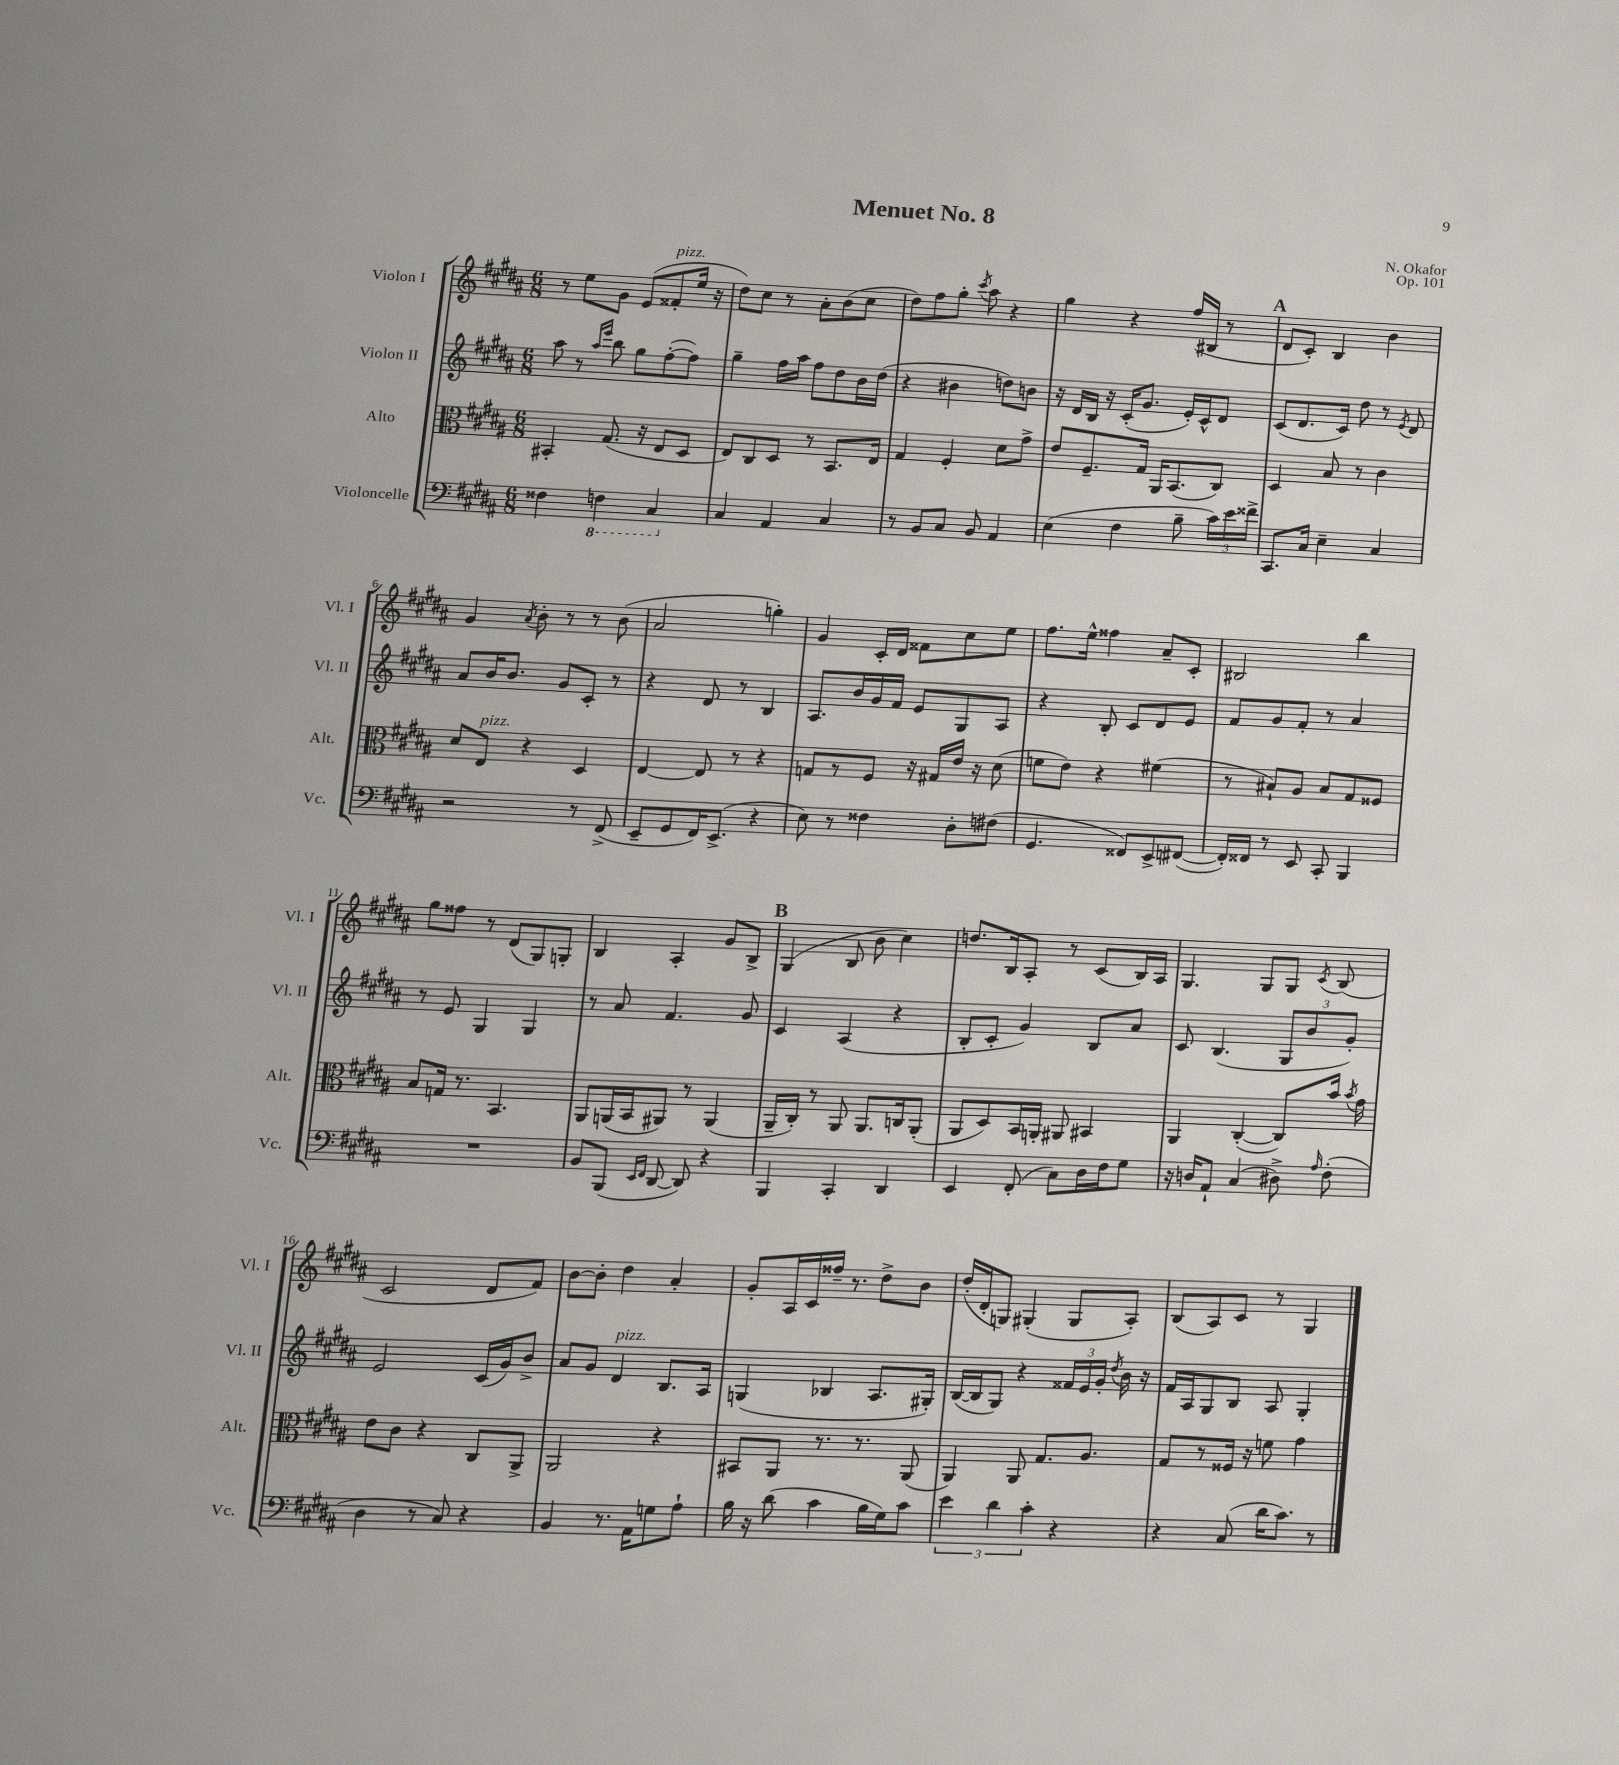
\header { title = "Menuet No. 8" composer = "N. Okafor" opus = "Op. 101" }
<<
\new StaffGroup <<
\new Staff = "s0" \with { instrumentName = "Violon I" shortInstrumentName = "Vl. I" } {
    \clef treble \key b \major \numericTimeSignature \time 6/8
    \autoBeamOff r8 e''8[ gis'8] e'8[( fisis'8-.^\markup { \italic "pizz." } e''16] r16 |
    dis''8[) cis''8] r8 ais'8[-. b'8( cis''8] |
    dis''8[) fis''8 gis''8]-. \acciaccatura { cis'''8 } ais''8 r4 |
    gis''4 r4 fis''16[( bis16] r8 |
    \mark \markup { \bold "A" } dis'8[ cis'8]-.) b4 b'4 |
    gis'4 \acciaccatura { ais'8 } b'8-. r8 r8 b'8( |
    ais'2 g''4-.) |
    gis'4 cis'16[-. dis'16] fisis'8[ cis''8 e''8] |
    fis''8.[ e''16]-^ fisis''4 ais'8[-- cis'8]-. |
    bis2 b''4 |
    gis''8[ fisis''8] r8 dis'8[( gis8) g8]-. |
    b4 ais4-. gis'8[ b8]-> |
    \mark \markup { \bold "B" } gis4( b8 b'8 cis''4) |
    d''8.[ b16 ais8]-. r8 cis'8[( b16) ais16] |
    gis4. gis8[ gis8] \acciaccatura { cis'8 } b8( |
    cis'2 dis'8[ fis'8]) |
    b'8[~ b'8]-. dis''4 ais'4-. |
    gis'8[-. ais16 cis'16 fisis''16]-- r8. dis''8[-> b'8] |
    dis''16[-.( dis'16-. g8]) gis4-.( gis8[ ais8]-.) |
    b8[( ais8) cis'8] r8 gis4 \bar "|." |
}
\new Staff = "s1" \with { instrumentName = "Violon II" shortInstrumentName = "Vl. II" } {
    \clef treble \key b \major \numericTimeSignature \time 6/8
    \autoBeamOff ais''8 r8 \grace { ais''16[ e'''16] } b''8 gis''8[ fis''8~-.( fis''8]) |
    gis''4-- fis''16[ ais''16] fis''8[ dis''8 b'16 dis''16]( |
    r4 bis'4 d''8[) b'8] |
    r16 dis'16[ b16] r16 cis'16[-.( gis'8.] e'16[-.) cis'16-^ dis'8] |
    \mark \markup { \bold "A" } cis'8[( dis'8. cis'16]) dis''8 r8 \acciaccatura { e'8 } dis'8 |
    ais'8[ b'16 b'8.] gis'8[ cis'8]-. r8 |
    r4 dis'8 r8 b4 |
    ais8.[ b'16 gis'16 fis'16] e'8[ gis8 ais8] |
    r4 b8-. cis'8[ dis'8 e'8] |
    fis'8[ gis'8 fis'8]-. r8 ais'4 |
    r8 e'8 gis4 gis4 |
    r8 ais'8 fis'4. gis'8 |
    \mark \markup { \bold "B" } cis'4 ais4( r4 |
    b8[-. cis'8]-. gis'4) b8[ ais'8] |
    cis'8 b4.( \tuplet 3/2 { gis8[ b'8 gis'8]-.) } |
    e'2 cis'16[( gis'16) b'8]-> |
    ais'8[ gis'8] dis'4^\markup { \italic "pizz." } b8.[ ais16] |
    g4( bes4 ais8.[ gis16]-.) |
    b16[~( b16 gis8]) r4 \tuplet 3/2 { fisis'16[ e'16 gis'16]-. } \acciaccatura { dis''8 } b'16 r16 |
    fis'16[ ais16 gis8 b8] ais8 gis4-. \bar "|." |
}
\new Staff = "s2" \with { instrumentName = "Alto" shortInstrumentName = "Alt." } {
    \clef alto \key b \major \numericTimeSignature \time 6/8
    \autoBeamOff bis,4-. gis8.( r16 e8[ dis8] |
    e8[) cis8 dis8] r8 b,8.[ e16] |
    gis4 fis4-. dis'8[ gis'8]-> |
    e'8[ fis8.-- gis16] ais,16[ b,8.( cis8]) |
    \mark \markup { \bold "A" } dis4 b8 r8 cis'4 |
    dis'8[ e8]^\markup { \italic "pizz." } r4 dis4 |
    e4~ e8 r8 r4 |
    g8[ r8 fis8] r16 gis16[ e'16] r16 dis'8( |
    f'8[ e'8]) r4 fis'4( |
    r8 bis8[-!) ais8] bis8[ gis8 fisis8] |
    b8[ g16] r8. b,4. |
    ais,8[ a,16( b,16 ais,8]) r8 ais,4( |
    \mark \markup { \bold "B" } ais,16[-- cis16]-.) r8 ais,8 ais,8.[ c16 ais,8]-.( |
    ais,8[ dis8) b,16 a,16]-. ais,8 bis,4 |
    ais,4 cis4~-.( cis8[) b'16] \acciaccatura { b'8 } gis'16 |
    e'8[ cis'8] r4 cis8[ ais,8]-> |
    ais,2 r4 |
    bis,8[ ais,8] r8. r8. ais,8( |
    ais,4) ais,8 gis8.[ ais8.] |
    gis8[ r8 fisis16] r16 f'8 gis'4 \bar "|." |
}
\new Staff = "s3" \with { instrumentName = "Violoncelle" shortInstrumentName = "Vc." } {
    \clef bass \key b \major \numericTimeSignature \time 6/8
    \autoBeamOff fisis4 \ottava #-1 f,4 cis,4 \ottava #0 |
    cis4 ais,4 cis4 |
    r8 b,8[ cis8] b,8 ais,4 |
    e4( fis4 b8-- \tuplet 3/2 { cis'16[) e'16 fisis'16]-> } |
    \mark \markup { \bold "A" } cis,8.[ cis16] e4-- cis4 |
    r2 r8 fis,8->( |
    e,8[-- gis,8 fis,16) e,8.]->( r4 |
    e8) r8 fisis4 dis8[-. fis8]( |
    gis,4. fisis,8[) e,8-> fis,8]~( |
    fis,16[-.) fisis,16] r8 e,8 cis,8-. b,,4 |
    R2. |
    b,8[ b,,8]( \grace { e,16[ fis,16] } dis,8~ dis,8) r4 |
    \mark \markup { \bold "B" } b,,4 cis,4-. dis,4 |
    e,4 fis,8-.( cis8[) dis16 fis16 gis8] |
    r16 d16[ ais,8]-! cis4( dis8->) \grace { ais16 } fis8-.( |
    dis4 r8 cis8) r4 |
    b,4 r8. ais,16[ g8 ais8]-! |
    b16 r16 dis'8( cis'4 b16[ gis16) cis'8] |
    \tuplet 3/2 { e'4 dis'4 cis'4-. } r4 |
    r4 cis8( dis'16[ cis'8.]) r8 \bar "|." |
}
>>
>>
